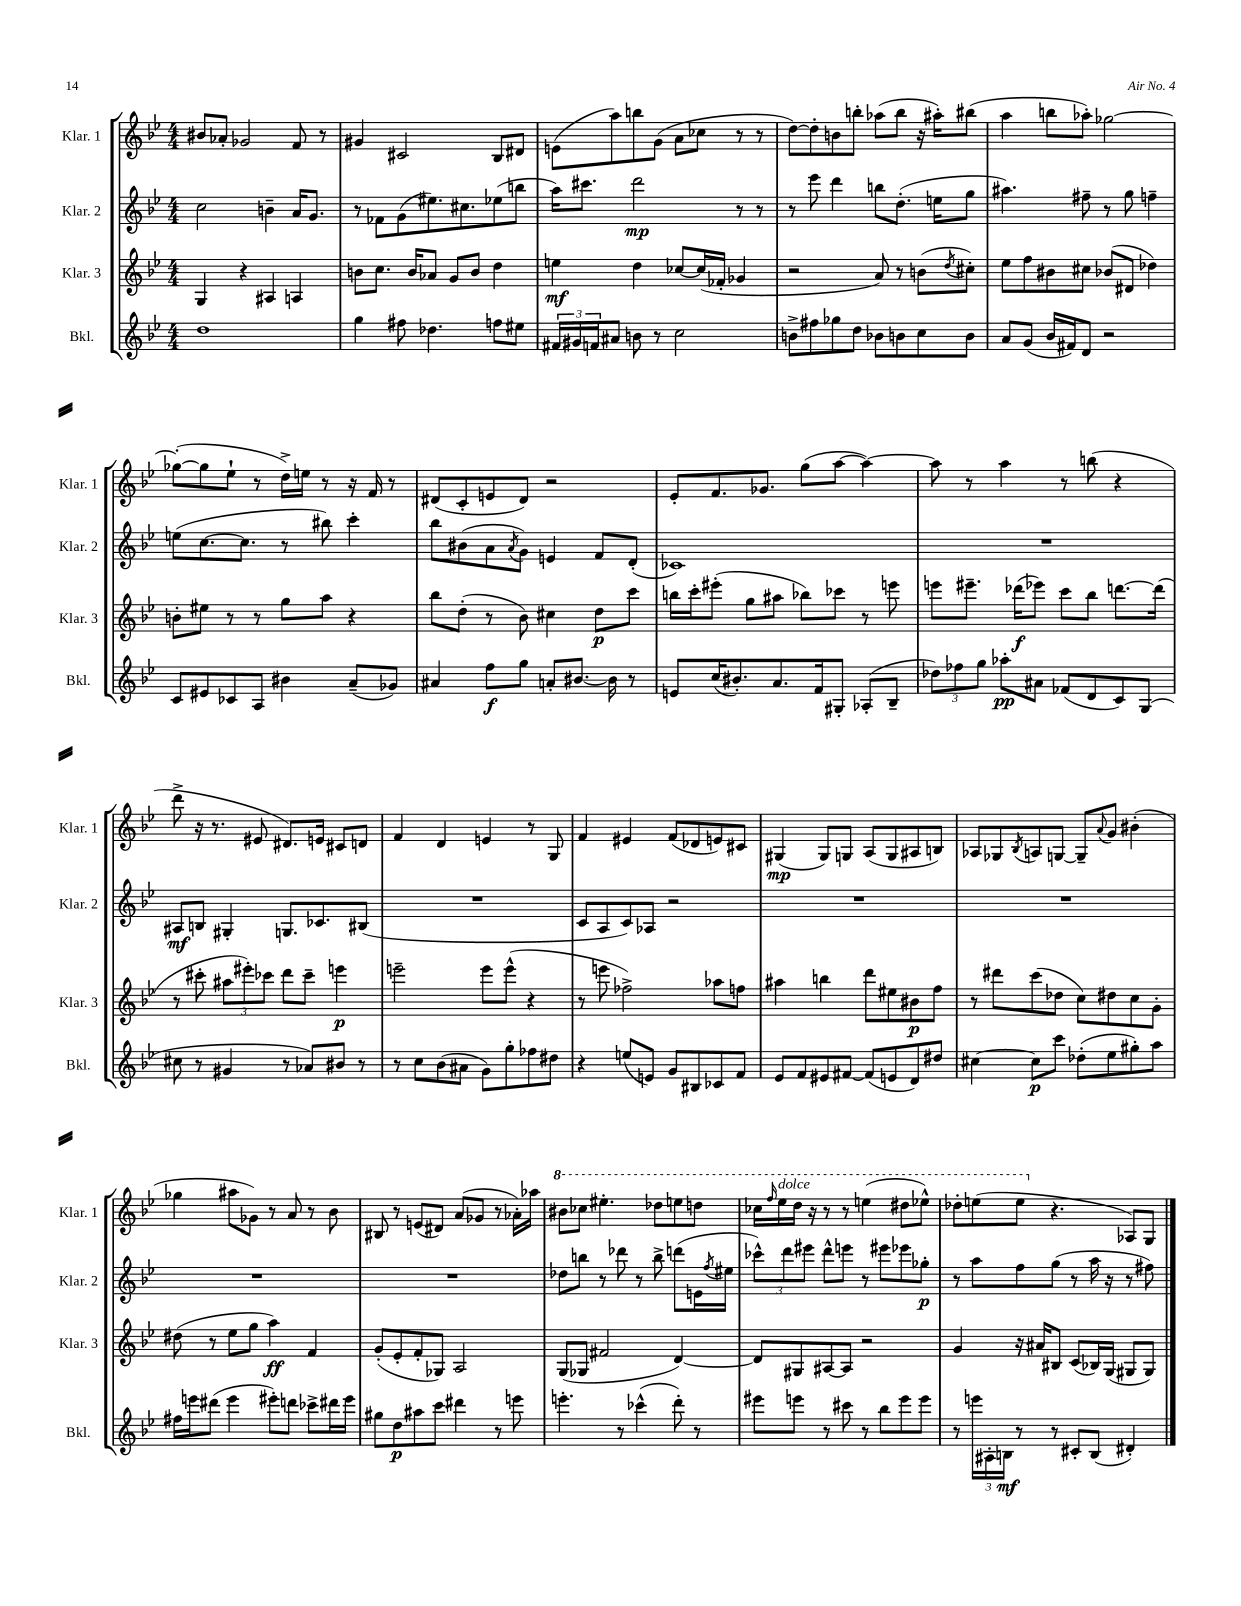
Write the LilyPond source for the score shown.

<<
\new StaffGroup <<
\new Staff = "s0" \with { instrumentName = "Klar. 1" shortInstrumentName = "Klar. 1" } {
    \clef treble \key bes \major \numericTimeSignature \time 4/4
    bis'8 aes'8-. ges'2 f'8 r8 |
    gis'4 cis'2 bes8 dis'8 |
    e'8( a''8) b''8 g'8( a'8 ces''8 r8 r8 |
    d''8~) d''8-. b'8 b''8-. aes''8( b''8 r16 ais''16-.) bis''8( |
    a''4 b''8 aes''8-.) ges''2~ |
    ges''8~-.( ges''8 ees''8-! r8 d''16->) e''16 r8 r16 f'16 r8 |
    dis'8( c'8-. e'8 dis'8) r2 |
    ees'8-. f'8. ges'8. g''8( a''8~ a''4~) |
    a''8 r8 a''4 r8 b''8( r4 |
    d'''8-> r16 r8. eis'8 dis'8.) e'16 cis'8 d'8 |
    f'4 d'4 e'4 r8 g8 |
    f'4 eis'4 f'8( des'8 e'8) cis'8 |
    gis4\mp( gis8) g8 a8( g8 ais8 b8) |
    aes8 ges8 \acciaccatura { bes8 } a8 g8~ g8-- \appoggiatura { a'8 } g'8 bis'4-.( |
    ges''4 ais''8 ges'8) r8 a'8 r8 bes'8 |
    bis8 r8 e'8( dis'8) a'8( ges'8 r8 aes'16-.) aes''16 |
    \ottava #1 bis''8 ces'''8 eis'''4.-. des'''8 e'''8 d'''8 |
    ces'''16 \grace { f'''16 } ees'''16^\markup { \italic "dolce" } d'''16 r16 r8 r8 e'''4( dis'''8 ees'''8-^) |
    des'''8-. e'''8( e'''8 \ottava #0 r4. aes8) g8 \bar "|." |
}
\new Staff = "s1" \with { instrumentName = "Klar. 2" shortInstrumentName = "Klar. 2" } {
    \clef treble \key bes \major \numericTimeSignature \time 4/4
    c''2 b'4-- a'16 g'8. |
    r8 fes'8 g'8( eis''8.) cis''8. ees''8( b''8 |
    a''16) cis'''8. d'''2\mp r8 r8 |
    r8 ees'''8 d'''4 b''8 d''8.-.( e''16 g''8 |
    ais''4.) fis''8-- r8 g''8 f''4-- |
    e''8( c''8.~ c''8. r8 bis''8) c'''4-. |
    bes''8 bis'8( a'8 \acciaccatura { a'8 } g'8) e'4 f'8 d'8-.( |
    ces'1) |
    R1 |
    ais8\mf b8 gis4-. g8. ces'8. bis8( |
    R1 |
    c'8 a8 c'8) aes8 r2 |
    R1 |
    R1 |
    R1 |
    R1 |
    des''8 b''8 r8 des'''8 r8 b''8-> d'''8( e'16 \acciaccatura { f''8 } eis''16 |
    \tuplet 3/2 { ces'''8-^) d'''8 eis'''8 } d'''8-^ e'''8 r8 eis'''8 ees'''8 ges''8-.\p |
    r8 a''8 f''8 g''8( r8 a''16 r16 r8 fis''8) \bar "|." |
}
\new Staff = "s2" \with { instrumentName = "Klar. 3" shortInstrumentName = "Klar. 3" } {
    \clef treble \key bes \major \numericTimeSignature \time 4/4
    g4 r4 ais4 a4 |
    b'8 c''8. b'16 aes'8 g'8 b'8 d''4 |
    e''4\mf d''4 ces''8~ ces''16( fes'16-. ges'4 |
    r2 a'8) r8 b'8( \acciaccatura { d''8 } cis''8-.) |
    ees''8 f''8 bis'8 cis''8 bes'8( dis'8 des''4) |
    b'8-. eis''8 r8 r8 g''8 a''8 r4 |
    bes''8 d''8-.( r8 bes'8) cis''4 d''8\p c'''8 |
    b''16 c'''16-. eis'''8-.( g''8 ais''8 bes''8) ces'''8 r8 e'''8 |
    e'''8 eis'''8.-- des'''16\f( ees'''8) c'''8 bes''8 d'''8.~ d'''16( |
    r8 cis'''8-. \tuplet 3/2 { ais''8 eis'''8-.) ces'''8 } d'''8 ces'''8-- e'''4\p |
    e'''2-- e'''8 e'''8-^( r4 |
    r8 e'''8 fes''2->) aes''8 f''8 |
    ais''4 b''4 d'''8 eis''8 bis'8\p f''8 |
    r8 dis'''8 c'''8( des''8 c''8) dis''8 c''8 g'8-. |
    dis''8( r8 ees''8 g''8 a''4\ff) f'4 |
    g'8-.( ees'8-. f'8-. ges8) a2 |
    g8( ges8 fis'2 d'4~) |
    d'8 gis8 ais8~ ais8 r2 |
    g'4 r16 ais'16 bis8 c'8( bes16) g16( gis8 gis8) \bar "|." |
}
\new Staff = "s3" \with { instrumentName = "Bkl." shortInstrumentName = "Bkl." } {
    \clef treble \key bes \major \numericTimeSignature \time 4/4
    d''1 |
    g''4 fis''8 des''4. f''8 eis''8 |
    \tuplet 3/2 { fis'16 gis'16 f'16 } ais'8 b'8 r8 c''2 |
    b'8-> fis''8 ges''8 d''8 bes'8 b'8 c''8 b'8 |
    a'8 g'8( bes'16 fis'16) d'8 r2 |
    c'8 eis'8 ces'8 a8 bis'4 a'8--( ges'8) |
    ais'4 f''8\f g''8 a'8-. bis'8.~ bis'16 r8 |
    e'8 c''16( bis'8.-.) a'8. f'16 gis8-. aes8-.( bes8-- |
    \tuplet 3/2 { des''8) fes''8 g''8 } aes''8-.\pp ais'8 fes'8( d'8 c'8) g8( |
    cis''8 r8 gis'4 r8 aes'8) bis'8 r8 |
    r8 c''8 bes'8( ais'8 g'8) g''8-. fes''8 dis''8 |
    r4 e''8( e'8) g'8 bis8 ces'8 f'8 |
    ees'8 f'8 eis'8 fis'8~ fis'8( e'8 d'8) dis''8 |
    cis''4~ cis''8\p c'''8 des''8-.( ees''8 gis''8-.) a''8 |
    fis''16 e'''16 dis'''8( e'''4 eis'''8-.) d'''8 ces'''8-> dis'''16 eis'''16 |
    gis''8 d''8\p ais''8 c'''8 dis'''4 r8 e'''8 |
    e'''4.-. r8 ces'''4-^( d'''8-.) r8 |
    eis'''8 e'''8 r8 cis'''8 r8 bes''8 e'''8 e'''8 |
    r8 \tuplet 3/2 { e'''16 ais16-. b16\mf } r8 r8 cis'8-. b8( dis'4-.) \bar "|." |
}
>>
>>
\layout { \context { \Score \remove "Bar_number_engraver" } }
